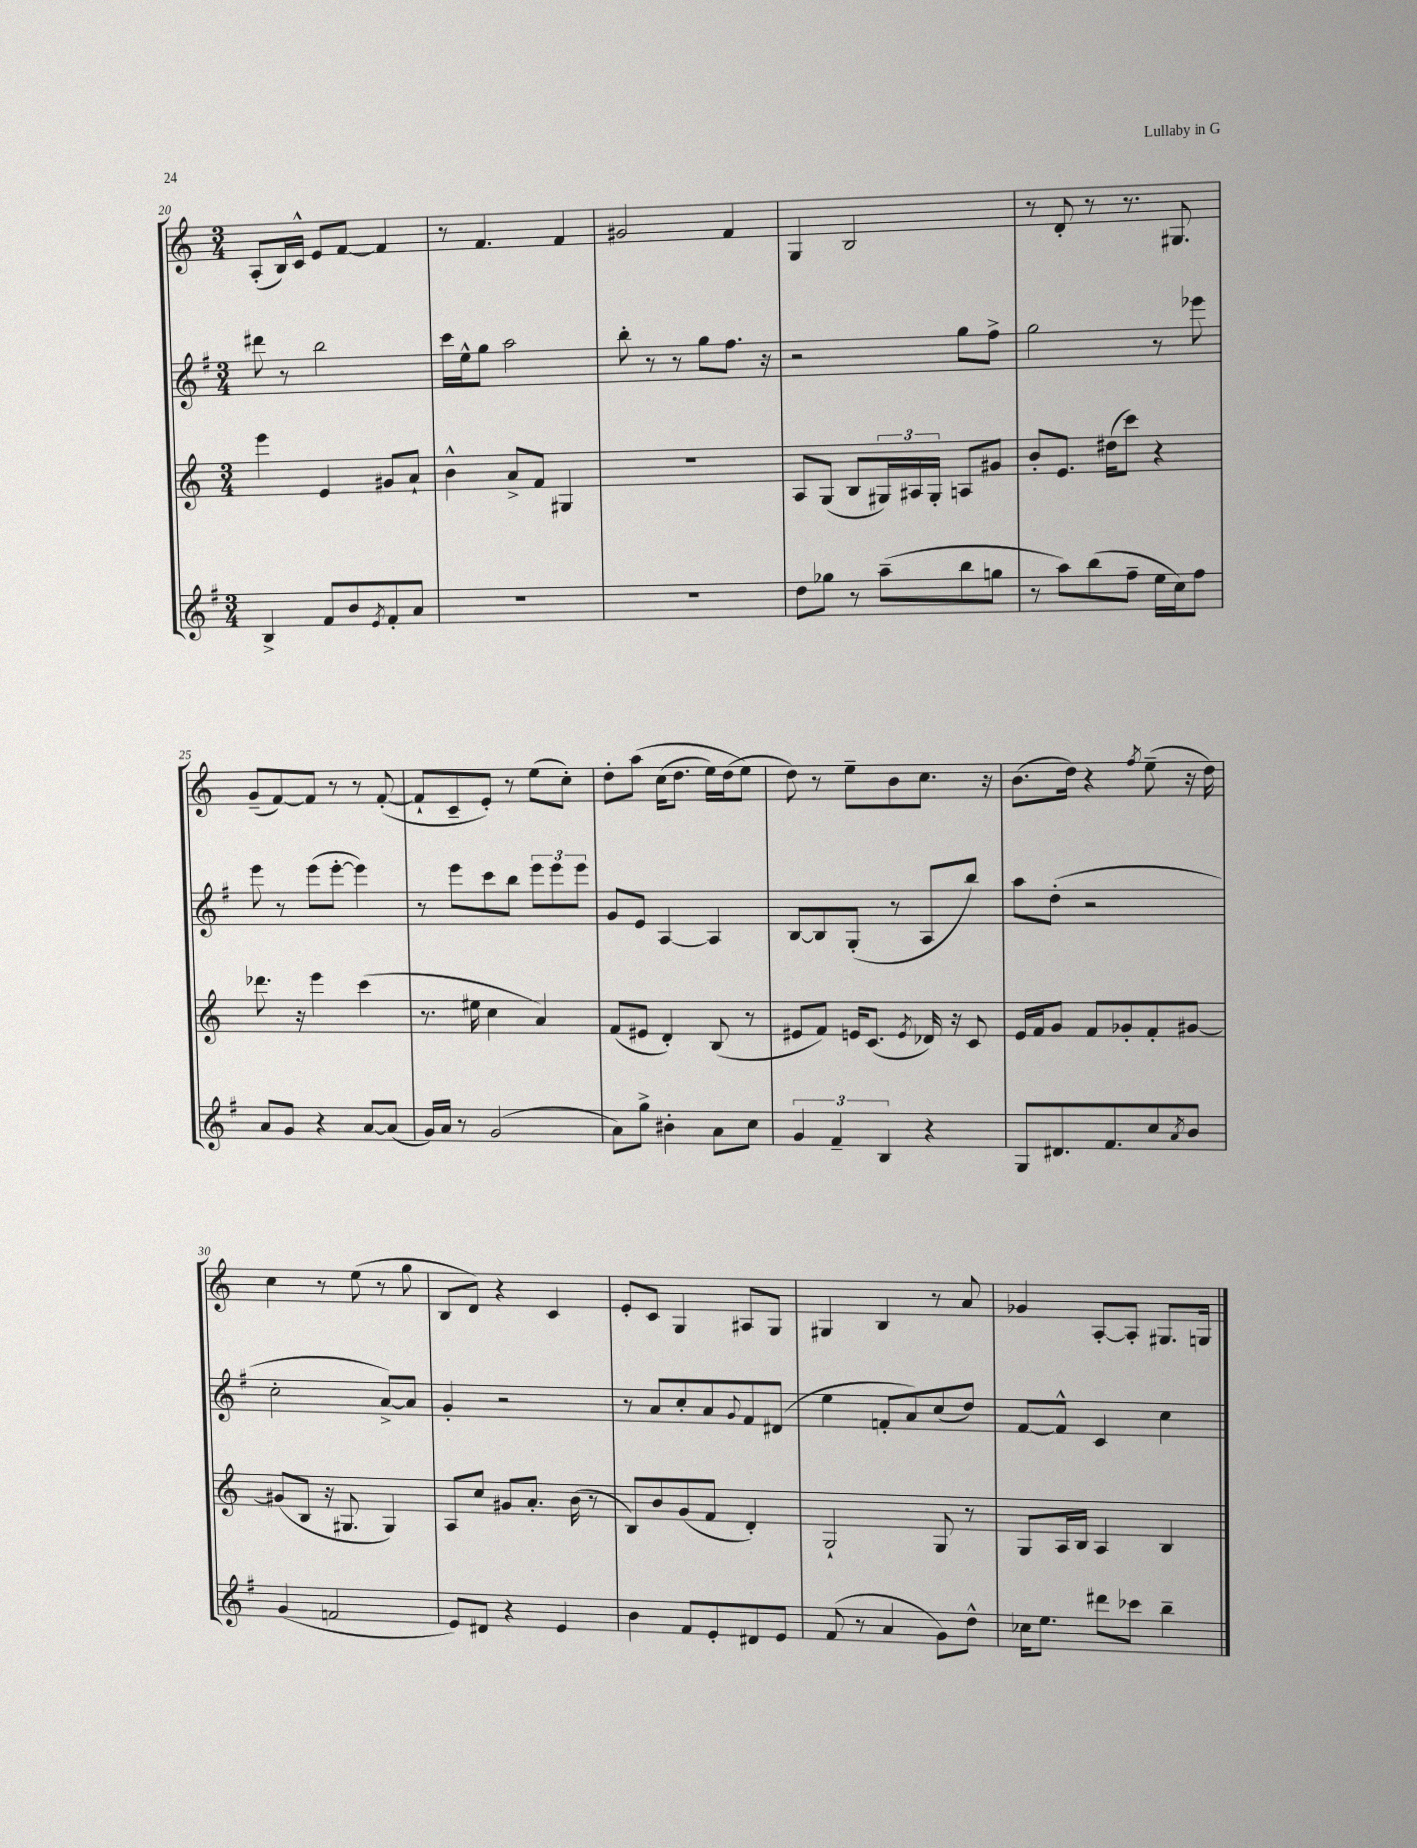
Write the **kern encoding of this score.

**kern	**kern	**kern	**kern
*part4	*part3	*part2	*part1
*staff4	*staff3	*staff2	*staff1
*clefG2	*clefG2	*clefG2	*clefG2
*k[f#]	*k[]	*k[f#]	*k[]
*M3/4	*M3/4	*M3/4	*M3/4
=20	=20	=20	=20
4B^/	4eee\	8ddd#X\	(8A'/L
.	.	8r	16B/L)
.	.	.	16c^^/JJ
8f#/L	4e/	2bb\	8e/L
8b/	.	.	[8f/J
8qe/	.	.	.
8f#'/	8g#X/L	.	4f/]
8a/J	8a`/J	.	.
=21	=21	=21	=21
2.r	4b^^\	16ccc\LL	8r
.	.	16ee^^\J	.
.	.	8gg\J	4.f/
.	8a^/L	2aa\	.
.	8f/J	.	.
.	4G#X/	.	4f/
=22	=22	=22	=22
2.r	2.r	8bb'\	2g#X/
.	.	8r	.
.	.	8r	.
.	.	8gg\L	.
.	.	8.ff#\J	4f/
.	.	16r	.
=23	=23	=23	=23
8dd\L	8A/L	2r	4G/
8gg-X\J	(8G/J	.	.
8r	8B/L	.	2B/
(8aa~\L	24G#X/L)	.	.
.	24A#X/	.	.
.	24G#'/JJ	.	.
8bb\	8An/L	8gg\L	.
8ggn\J	8g#X/J	8ff#^\J	.
=24	=24	=24	=24
8r	8b'/L	2gg\	8r
8aa\L)	8.e/J	.	8d'/
(8bb\	.	.	8r
.	(16dd#X\KL	.	.
8ff#~\J	8ccc\J)	.	8.r
16ee\LL	4r	8r	.
16cc\J)	.	.	8.G#X/
8ff#\J	.	8eee-X\	.
!!LO:LB:g=z
=25	=25	=25	=25
8a/L	8.ddd-X\	8eee\	(8g~/L
8g/J	.	8r	[8f/)
.	16r	.	.
4r	4eee\	(8eee\L	8f/J]
.	.	[8eee'\J	8r
[8a/L	(4ccc\	4eee\])	8r
(8a/J]	.	.	([8f'/
=26	=26	=26	=26
16g/LL)	8.r	8r	8f`/L]
16a/JJ	.	.	.
8r	.	8eee\L	8c~/
.	16ee#X\	.	.
(2g/	4cc\	8ccc\	8e'/J)
.	.	8bb\J	8r
.	4a/)	12eee\L	(8ee\L
.	.	12eee\	.
.	.	.	8cc'\J)
.	.	12eee\J	.
=27	=27	=27	=27
8a\L)	(8f/L	8g/L	8dd'\L
8gg^\J	8e#X/J	8e/J	(8aa\J
4b#X'\	4d'/)	[4A/	(16cc\KL
.	.	.	8.dd\J
8a\L	(8B/	4A/]	16ee\LL)
.	.	.	(16dd\J
8cc\J	8r	.	8ee\J)
=28	=28	=28	=28
6g/	8e#X/L	[8B/L	8dd\)
.	8f/J)	8B/]	8r
6f#~/	.	.	.
.	16en/KL	(8G'/J	8ee~\L
.	(8.c/J	.	.
6B/	.	.	.
.	.	8r	8b\
.	8qe/	.	.
4r	16d-X/)	8A/L	8.cc\J
.	16r	.	.
.	8c/	8bb/J)	.
.	.	.	16r
=29	=29	=29	=29
8G/L	16e/LL	8aa\L	(8.b\L
.	16f/J	.	.
8.d#X/	8g/J	(8dd'\J	.
.	.	.	16dd\Jk)
.	8f/L	2r	4r
8.f#/	.	.	.
.	8g-X'/	.	.
.	.	.	8qff/
8cc/	8f'/	.	(8ee~\
8qa/	.	.	.
8b/J	[8g#X/J	.	16r
.	.	.	16dd\)
!!LO:LB:g=z
=30	=30	=30	=30
(4g/	(8g#X/L]	2cc'\	4cc\
.	8B/J	.	.
2fn/	16r	.	8r
.	8.G#X/	.	.
.	.	.	(8ee\
.	4G#/)	[8a^/L)	8r
.	.	8a/J]	8gg\
=31	=31	=31	=31
8e/L)	8A/L	4g'/	8B/L
8d#X/J	8cc/J	.	8d/J)
4r	8g#X/L	2r	4r
.	8.a'/J	.	.
4e/	.	.	4c/
.	(16b\	.	.
.	8r	.	.
=32	=32	=32	=32
4b\	8B/L)	8r	8e'/L
.	8b/	8a/L	8c/J
8f#/L	(8g/	8cc'/	4G/
8e'/	8f/J	8a/	.
.	.	8qqg/	.
8d#X/	4d'/)	8f#/	8A#X/L
8e/J	.	(8d#X/J	8G/J
=33	=33	=33	=33
(8f#/	2G`/	4ee\	4G#X/
8r	.	.	.
4a/	.	8fn'/L	4B/
.	.	8a/)	.
8g\L)	8G/	(8cc/	8r
8dd^^\J	8r	8dd/J)	8a/
=34	=34	=34	=34
16cc-X\KL	8G/L	[8f#/L	4g-X/
8.ee\J	.	.	.
.	16A/L	8f#^^/J]	.
.	16B/JJ	.	.
8ddd#X\L	4A/	4c/	[8A'/L
8ccc-X\J	.	.	8A'/J]
4bb~\	4B/	4cc\	8.G#X/L
.	.	.	16Gn/Jk
==	==	==	==
*-	*-	*-	*-
